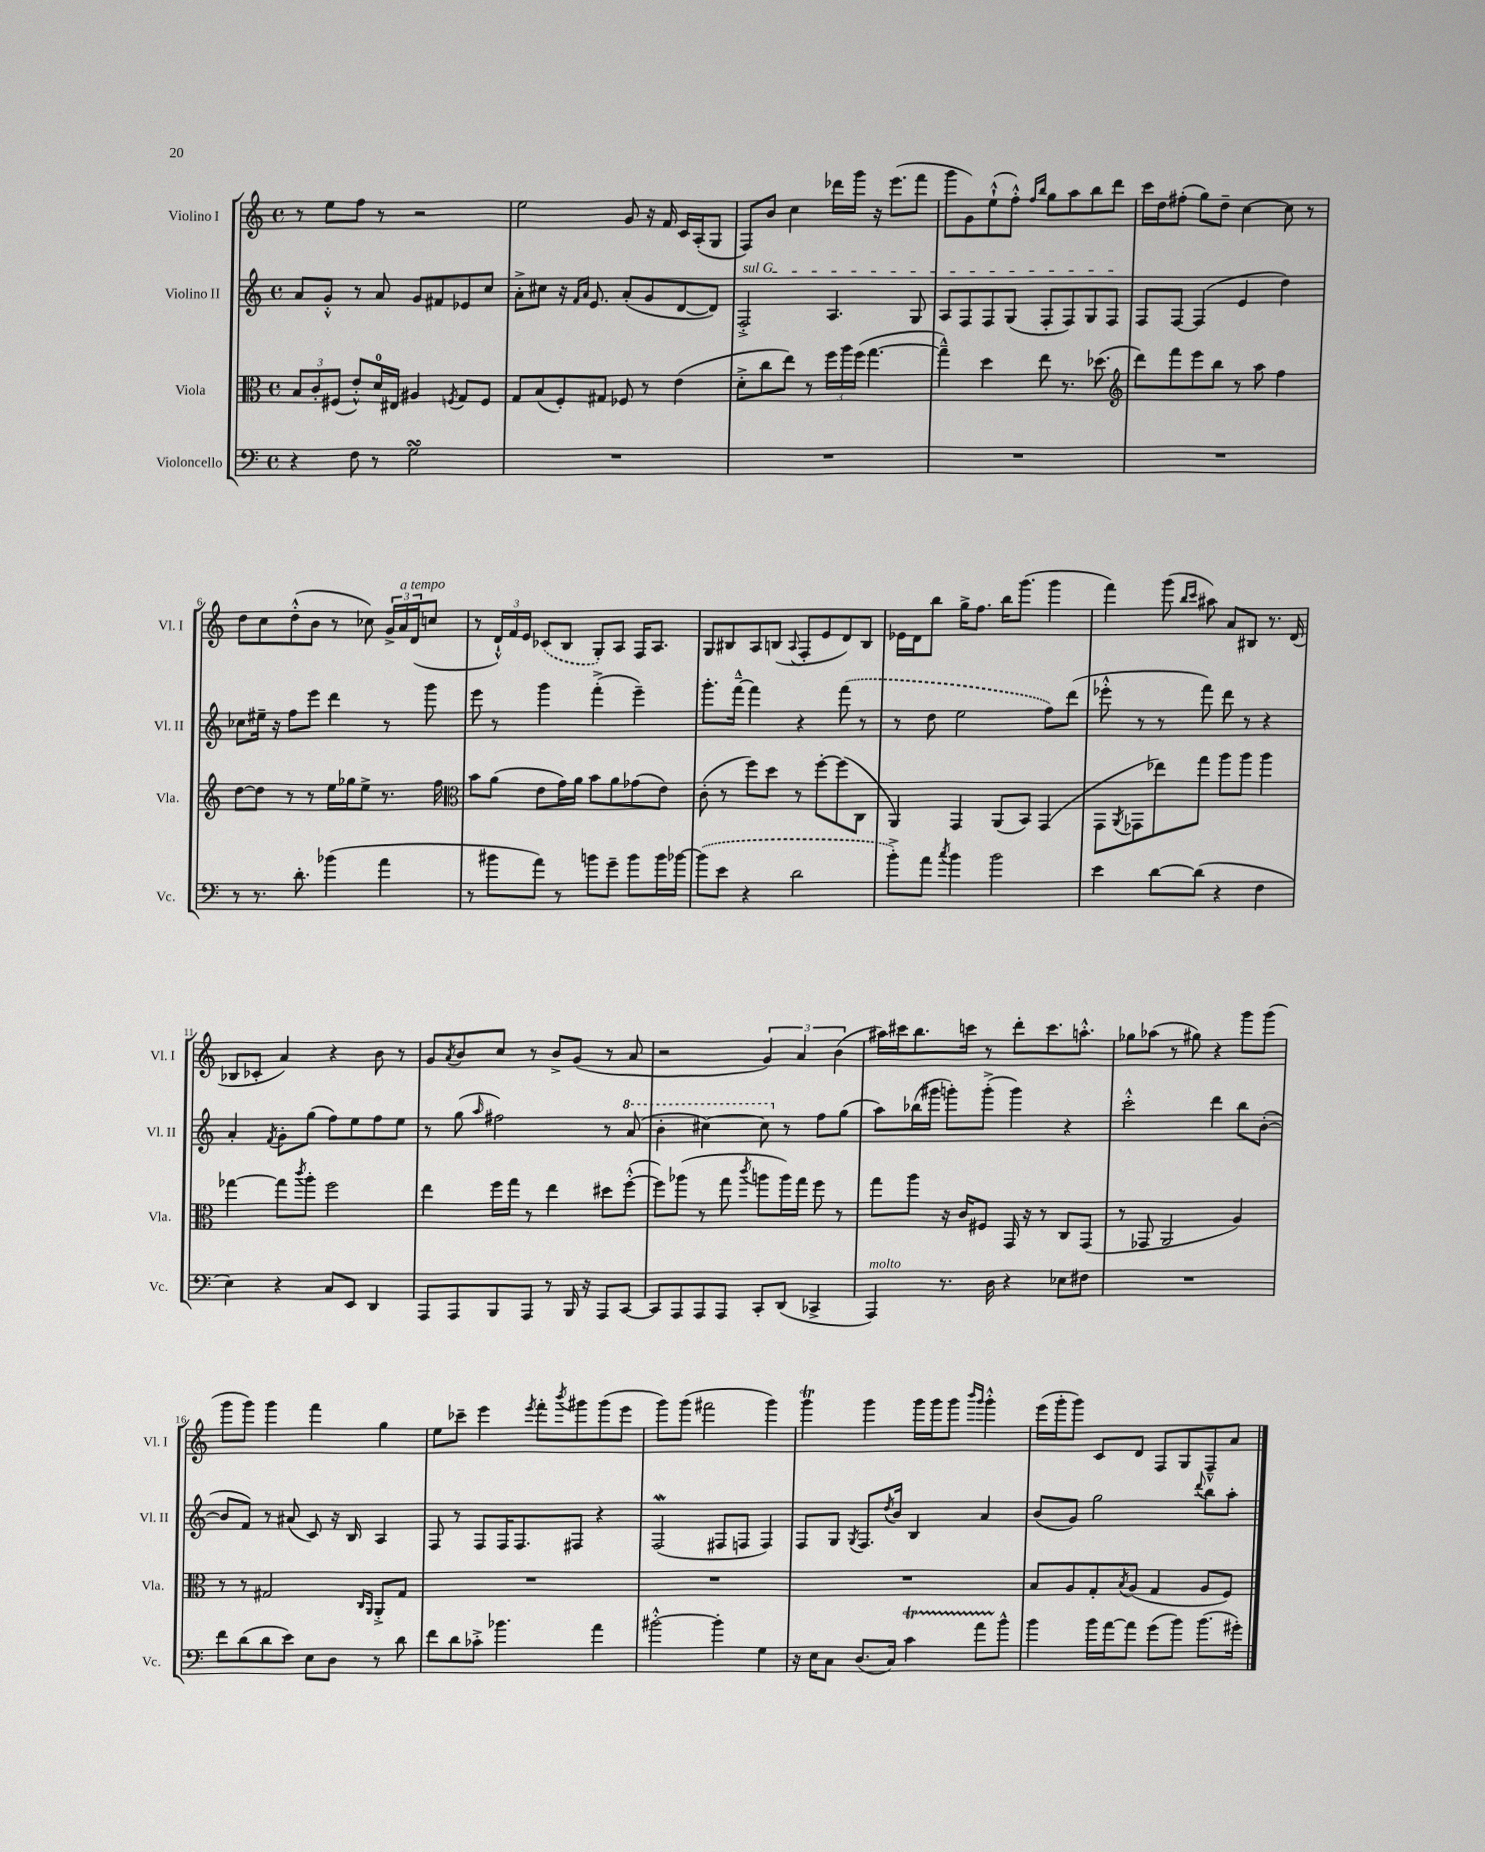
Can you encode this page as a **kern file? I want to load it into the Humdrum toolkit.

**kern	**kern	**kern	**kern
*staff4	*staff3	*staff2	*staff1
*clefF4	*clefC3	*clefG2	*clefG2
*k[]	*k[]	*k[]	*k[]
*M4/4	*M4/4	*M4/4	*M4/4
*met(c)	*met(c)	*met(c)	*met(c)
4r	12B	8a	8r
.	12c'	.	.
.	.	8g'^^	8ee
.	(12F#	.	.
8F	8e'^^)	8r	8ff
8r	16d	8a	8r
.	16E#	.	.
2G	4A#	8g	2r
.	.	8f#	.
.	8qF	.	.
.	8G	8e-	.
.	8F	8cc	.
=	=	=	=
1r	8G	8a'^	2ee
.	(8B	8cc#	.
.	8F')	16r	.
.	.	16qqf	.
.	.	16qqa	.
.	.	8.e	.
.	8G#	.	.
.	8F-	(8a'	8g
.	8r	8g	16r
.	.	.	16f
.	(4e	[8d	16c
.	.	.	(16A'
.	.	8d])	8G
=	=	=	=
1r	8d'^	2F'^	8F)
.	8cc	.	8b
.	8ee)	.	4cc
.	8r	.	.
.	24ff	4.A	16ddd-
.	24aa	.	.
.	.	.	16ggg
.	(24ff	.	.
.	[4.gg	.	16r
.	.	.	(8.eee
.	.	8G	8fff
=	=	=	=
1r	4gg~^^])	8A	8ggg
.	.	8F	8g)
.	4dd	8F	(8ee`^^
.	.	(8G	8ff'^^)
.	.	.	16qqff
.	.	.	16qqbb
.	8ee	8F'	8gg
.	8.r	8F)	8aa
.	.	8G	8bb
.	(8.dd-	.	.
.	.	8F	8ddd
=	=	=	=
*	*clefG2	*	*
1r	8ddd)	8F	16ccc
.	.	.	16dd
.	8fff	[8F	(8ff#'
.	8eee	(4F]	8gg)
.	8bb	.	8dd~
.	8r	4e	[4cc
.	8aa	.	.
.	4ff	4dd)	8cc]
.	.	.	8r
=	=	=	=
8r	[8dd	8cc-	8dd
8.r	8dd]	16ee#~	8cc
.	.	16r	.
.	8r	8ff	(8dd'^^
8.d'	.	.	.
.	8r	8eee	8b
(4b-	16ee	4ddd	8r
.	16gg-	.	.
.	8ee^	.	8cc-)
4a	8.r	8r	24g^
.	.	.	24a
.	.	.	(24d
.	.	8ggg	8cc
.	16ff	.	.
=	=	=	=
*	*clefC3	*	*
8r	8b	8eee	8r
8b#	(8a	8r	24d`^^)
.	.	.	24f
.	.	.	24e
8a)	8e	4ggg	(8c-
8r	16g)	.	8B
.	16a	.	.
8b	8b	(4fff'^	8G')
8g~	8a	.	8A
8b	(8g-	4eee~)	16F
.	.	.	8.A
16b	8e)	.	.
[16b-	.	.	.
=	=	=	=
(8b-]	(8c'	8.ggg'	8G
8e	8r	.	8B#
.	.	[16fff~^^	.
4r	8ff)	4fff]	8A
.	8dd	.	(8B
.	.	.	8qqA
2d	8r	4r	8F'
.	[8ff'	.	8e
.	(8ff]	(8fff	8d)
.	8C	8r	8B
=	=	=	=
8b'^)	4AA)	8r	16e-
.	.	.	16d
8a	.	8dd	8bb
8qcc	.	.	.
4b	4GG	2ee	16gg^
.	.	.	8.ff
2b	(8AA	.	16bb
.	.	.	(8.ggg
.	8BB)	.	.
.	(4GG	8ff)	4ggg
.	.	(8ddd	.
=	=	=	=
4e	8GG	8eee-'^^	4fff)
.	8qAA	.	.
.	8GG-	8r	.
[8d	8ee-)	8r	(8ggg
.	.	.	16qqbb
.	.	.	16qqccc
(8d]	8gg	8fff)	8aa#)
4r	8aa	8ddd	8a
.	8aa	8r	8B#
4F	4aa	4r	8.r
.	.	.	(16d
=	=	=	=
4E)	[4gg-	4a'	8B-
.	.	.	8c-'
.	.	8qf	.
4r	8gg-]	8g'	4a)
.	8qccc	.	.
.	8aa'	(8gg	.
8C	2ff	8ff)	4r
8EE	.	8ee	.
4DD	.	8ff	8b
.	.	8ee	8r
=	=	=	=
8AAA	4ee	8r	8g
.	.	.	8qa
8AAA	.	(8gg	8b
.	.	16qqaa	.
8BBB	16ff	2ff#)	8cc
.	16gg	.	.
8AAA	8r	.	8r
8r	4ee	.	8b^
16BBB	.	.	(8g
16r	.	.	.
8AAA	8dd#	8r	8r
[8CC	([8ff'^^	(8aa	8a
=	=	=	=
8CC]	8ff])	4bb'	2r
8AAA	(8aa-	.	.
8AAA	8r	[4ccc#)	.
8AAA	8gg	.	.
.	8qccc	.	.
8CC'	8aa	8ccc#]	6g)
(8DD	16aa)	8r	.
.	.	.	6a
.	16gg	.	.
4CC-^	8ff	8ff	.
.	.	.	(6b
.	8r	(8gg	.
=	=	=	=
4AAA)	8gg	8aa)	16aa#)
.	.	.	16ccc#
.	8aa	(16bb-	8.bb
.	.	16ggg#	.
8.r	16r	8ggg')	.
.	16c	.	16ccc
.	8F#	(8ggg'^	8r
16D	.	.	.
4r	16GG	4ggg)	8ddd'
.	16r	.	.
.	8r	.	8.ccc
8E-	8C	4r	.
.	.	.	8.aa'^^
8F#	(8GG	.	.
=	=	=	=
1r	8r	2ccc'^^	8gg-
.	8GG-	.	(8aa-
.	2AA	.	8r
.	.	.	8gg#)
.	.	4ddd	4r
.	4A)	8bb	8ggg
.	.	([8b'	(8ggg
=	=	=	=
8f	8r	8b]	8ggg
(8d	8r	8f)	8ggg)
8d	2G#	8r	4ggg
8e)	.	(8a#	.
8E	.	8c)	4fff
8D	.	16r	.
.	.	16B	.
.	16qqC	.	.
.	16qqAA	.	.
8r	8AA'^	4A	4gg
8d	8G#	.	.
=	=	=	=
8f	1r	8F	8ee
8d	.	8r	8ccc-~
8c-'^	.	8F	4eee
4.b-	.	16F	.
.	.	8.F	.
.	.	.	8qeee
.	.	.	8fff'
.	.	.	8qbbb
.	.	8F#	8ggg#
4a	.	4r	(8ggg#
.	.	.	8eee
=	=	=	=
[2b#'^^	1r	(2F	8ggg)
.	.	.	(8ggg
.	.	.	2fff#
4b#']	.	8F#	.
.	.	8F	.
4G	.	4F)	4ggg)
=	=	=	=
16r	1r	8F	4ggg
16E	.	.	.
8C	.	8G	.
.	.	8qG	.
(8.D	.	8.F	4ggg
.	.	8qdd	.
16C)	.	16b	.
4c	.	4B	16ggg
.	.	.	16ggg
.	.	.	8ggg
.	.	.	16qqbbb
.	.	.	16qqggg
8a	.	4a	4ggg'^^
8b^^	.	.	.
=	=	=	=
4b	8B	(8b	(16eee
.	.	.	16ggg'
.	8A	8g)	8ggg)
16b	8G'	2gg	8c
[16a	.	.	.
.	8qB	.	.
8a]	(8A	.	8d
(8g	4G	.	8F
8b)	.	.	8G
.	.	8qqddd	.
(8.b	8A	8bb	8F~^^
.	8F)	8aa'	8a
16g#')	.	.	.
==	==	==	==
*-	*-	*-	*-
